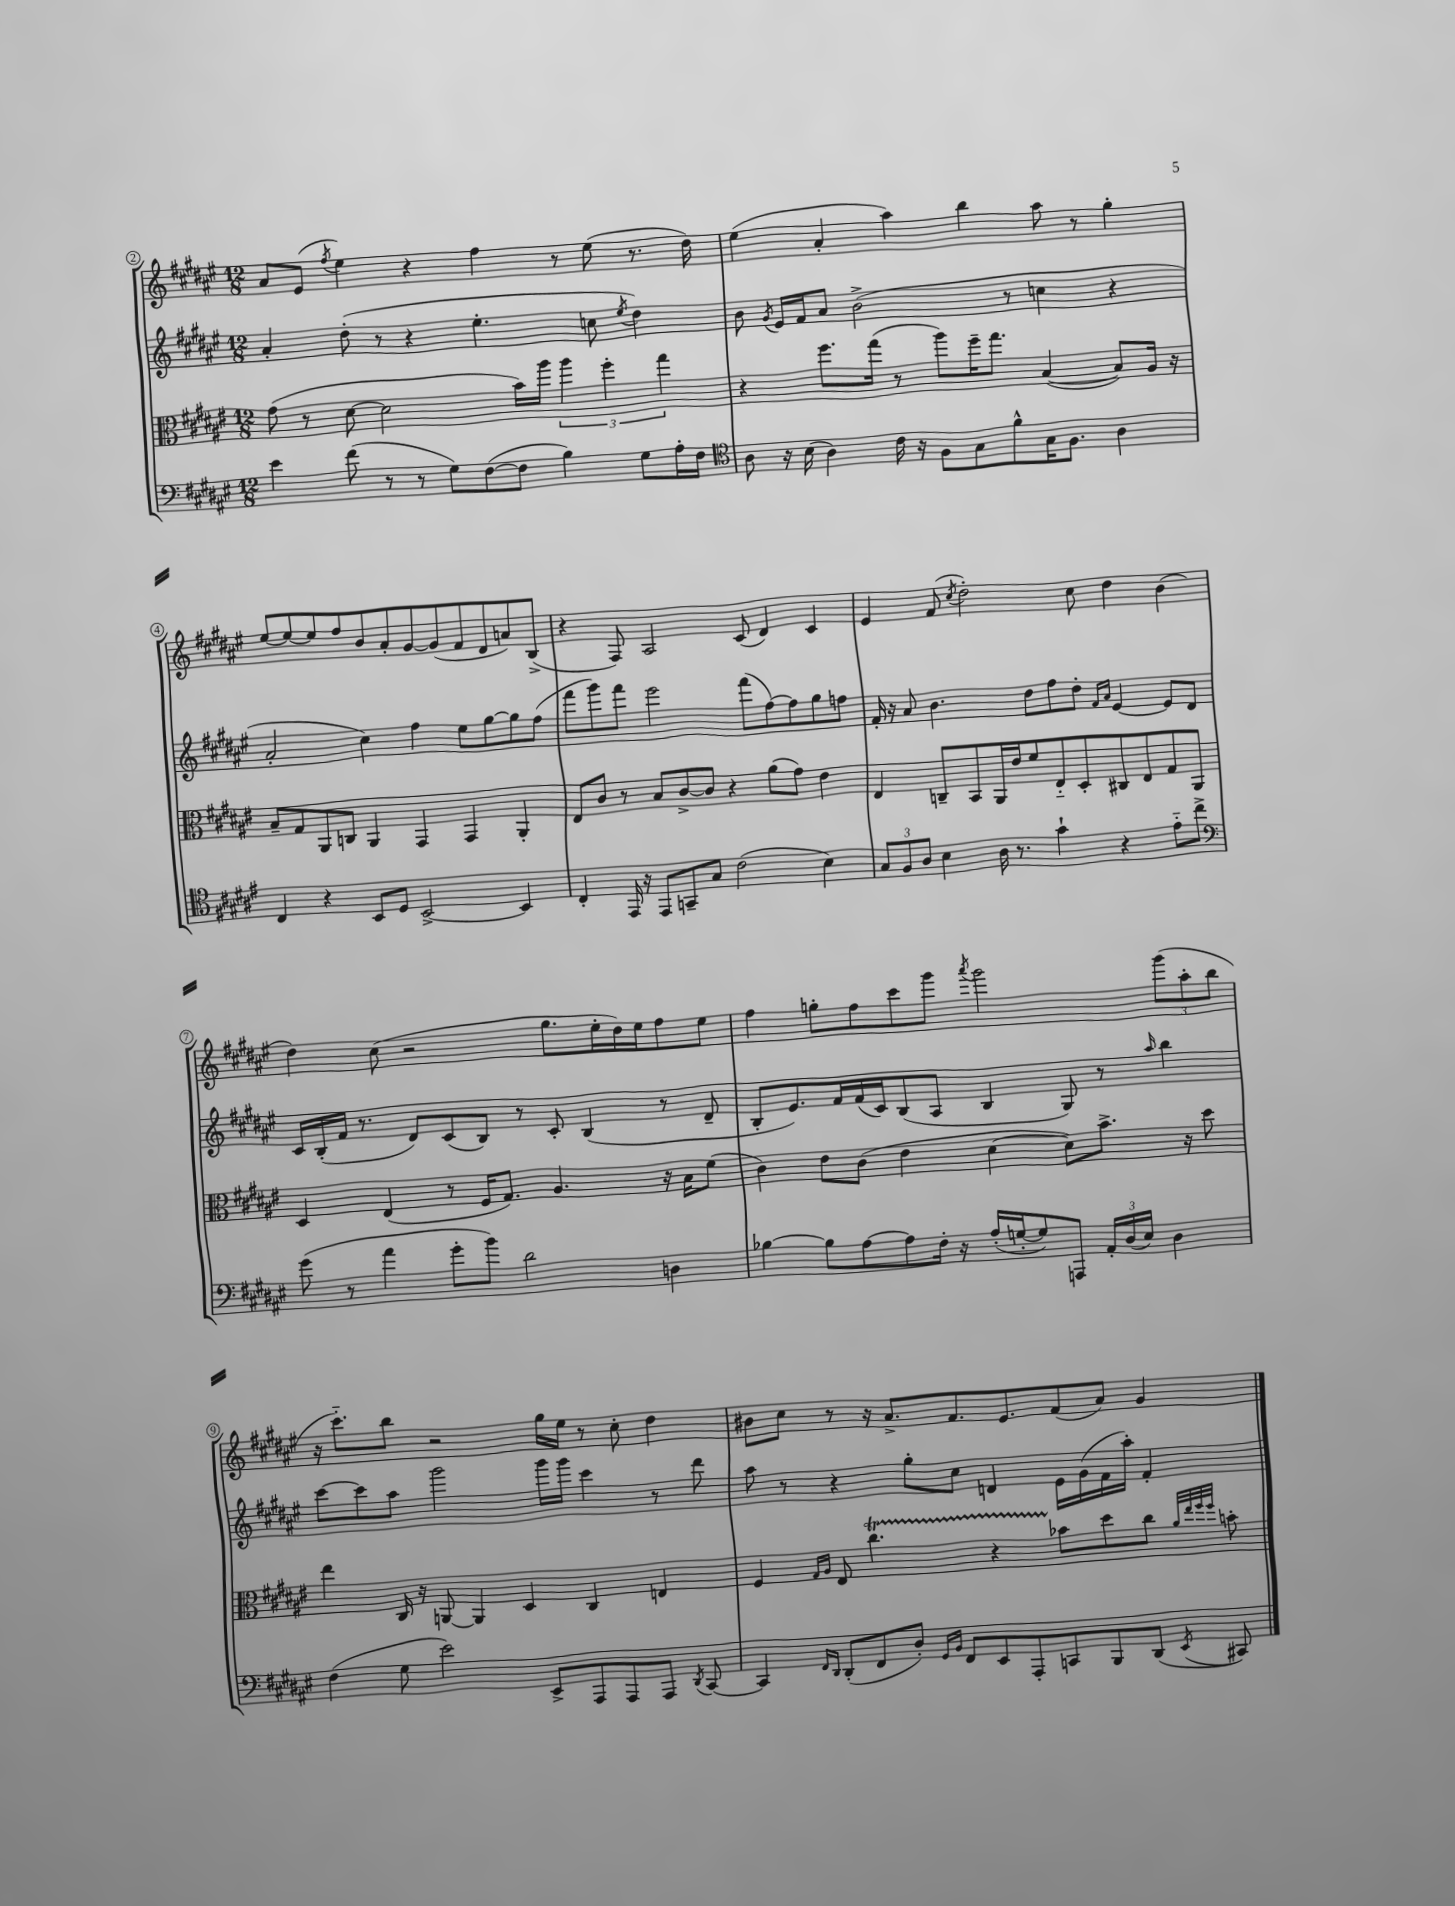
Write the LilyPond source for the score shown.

<<
\new StaffGroup <<
\new Staff = "s0" {
    \clef treble \key fis \major \numericTimeSignature \time 12/8
    \autoBeamOff ais'8[ eis'8]( \acciaccatura { fis''8 } eis''4) r4 fis''4 r8 eis''8( r8. dis''16) |
    eis''4( ais'4-. ais''4) b''4 ais''8 r8 gis''4-. |
    eis''8[~ eis''8~ eis''8 fis''8 b'8 ais'8-. gis'8~ gis'8( fis'8 dis'8 a'8) b8]->( |
    r4 fis8) ais2 cis'8( dis'4) cis'4 |
    eis'4 fis'8( \acciaccatura { cis''8 } dis''2-.) cis''8 dis''4 b'4( |
    dis''4) cis''8( r2 gis''8.[ eis''16-. dis''16) eis''16 fis''8 eis''8] |
    fis''4 g''8[-. fis''8 cis'''8 gis'''8] \acciaccatura { ais'''8 } gis'''2 \tuplet 3/2 { gis'''8[( ais''8-. b''8] } |
    r16 cis'''8.[-_) b''8] r2 gis''16[ eis''16] r8 cis''8-. dis''4 |
    bis'8[ cis''8] r8 r16 ais'8.[-> fis'8. eis'8. fis'8( ais'8]) gis'4 \bar "|." |
}
\new Staff = "s1" {
    \clef treble \key fis \major \numericTimeSignature \time 12/8
    \autoBeamOff ais'4-. dis''8-.( r8 r4 eis''4.-. c''8 \acciaccatura { eis''8 } dis''4) |
    b'8 \acciaccatura { gis'8 } eis'16[ fis'16 ais'8] b'2->( r8 c''4 r4 |
    ais'2-. cis''4) fis''4 eis''8[ gis''8~ gis''8 fis''8]( |
    fis'''8[ gis'''8) fis'''8] eis'''2 fis'''8[( fis''8~) fis''8 gis''8 f''8] |
    fis'16-. r16 ais'8 b'4. dis''8[ fis''8 dis''8]-. \grace { fis'16[ ais'16] } eis'4~ eis'8[ dis'8] |
    cis'16[ b16-.( fis'16] r8. dis'8[) cis'8( b8]) r8 cis'8-. b4( r8 dis'8-- |
    b8[-. eis'8.) fis'16 fis'16( cis'16) b8( ais8] b4 gis8) r8 \grace { ais''16 } b''4 |
    cis'''8[~ cis'''8 ais''8] gis'''2 gis'''16[ gis'''16] cis'''4 r8 dis'''8 |
    ais''8 r8 r4 gis''8[-. cis''8] d'4 eis'16[ gis'16( fis'16 ais''16]-.) fis'4-. \bar "|." |
}
\new Staff = "s2" {
    \clef alto \key fis \major \numericTimeSignature \time 12/8
    \autoBeamOff gis'8( r8 dis'8~ dis'2 b'16[) ais''16] \tuplet 3/2 { ais''4 fis''4-. gis''4 } |
    r4 fis''8.[ gis''16]( r8 ais''8[) fis''16-- gis''8.] b4~( b8[) ais16] r16 |
    b8[-- gis8 ais,8 c8] ais,4 gis,4 gis,4 ais,4-. |
    eis8[ cis'8] r8 b8[ cis'8~-> cis'8] r4 ais'8[( gis'8]) eis'4 |
    eis4 c8[-- b,8 ais,16 eis'16 fis'8 eis8-_ dis8-. cis8 eis8 gis8 ais,8] |
    dis4 eis4( r8 fis16[ gis8.]) ais4. r16 b16[ fis'8]( |
    cis'4) eis'8[ cis'8]( eis'4 dis'4~ dis'8[) b'8.]-> r16 dis''8 |
    eis''4 cis16 r16 a,8~ a,4 dis4 cis4 e4 |
    fis4 \grace { gis16[ ais16] } eis8 cis''4.\startTrillSpan r4 bes'8[\stopTrillSpan dis''8 cis''8] \grace { ais'32[ eis''32 fis''32 fis''32] } b'8-. \bar "|." |
}
\new Staff = "s3" {
    \clef bass \key fis \major \numericTimeSignature \time 12/8
    \autoBeamOff eis'4 fis'8( r8 r8 gis8[) fis8~( fis8] b4) gis8[ ais16-. fis16] |
    \clef tenor ais8 r16 b16( ais4) cis'16 r16 fis8[ gis8 fis'8-^ gis16 fis8.] ais4 |
    cis4 r4 b,8[ dis8] b,2~-> b,4 |
    cis4-. eis,16 r16 eis,8[ g,8-- gis8] cis'2( b4) |
    \tuplet 3/2 { gis8[ fis8 ais8] } b4 ais16 r8. gis'4-! r4 eis'8[-_ cis''8]-> |
    \clef bass gis'8( r8 ais'4 gis'8[-. b'8]) dis'2 d4 |
    bes4~ bes8[ ais8~ ais8 fis16]-. r16 ais16[-.( g16~-. g8) a,,8] \tuplet 3/2 { ais,16[-. dis16( eis16]) } dis4 |
    fis4( gis8 eis'2) eis,8[-> ais,,8 ais,,8 ais,,8] \acciaccatura { dis,8 } cis,8~ |
    cis,4 \grace { fis,16[ dis,16] } dis,8[-.( fis,8 dis8]-.) \grace { gis,16[ b,16] } fis,8[ eis,8 ais,,8-. c,8 b,,8 dis,8]( \acciaccatura { eis,8 } cis,8) \bar "|." |
}
>>
>>
\layout { \context { \Score currentBarNumber = #2 \override BarNumber.stencil = #(make-stencil-circler 0.1 0.3 ly:text-interface::print) } }
